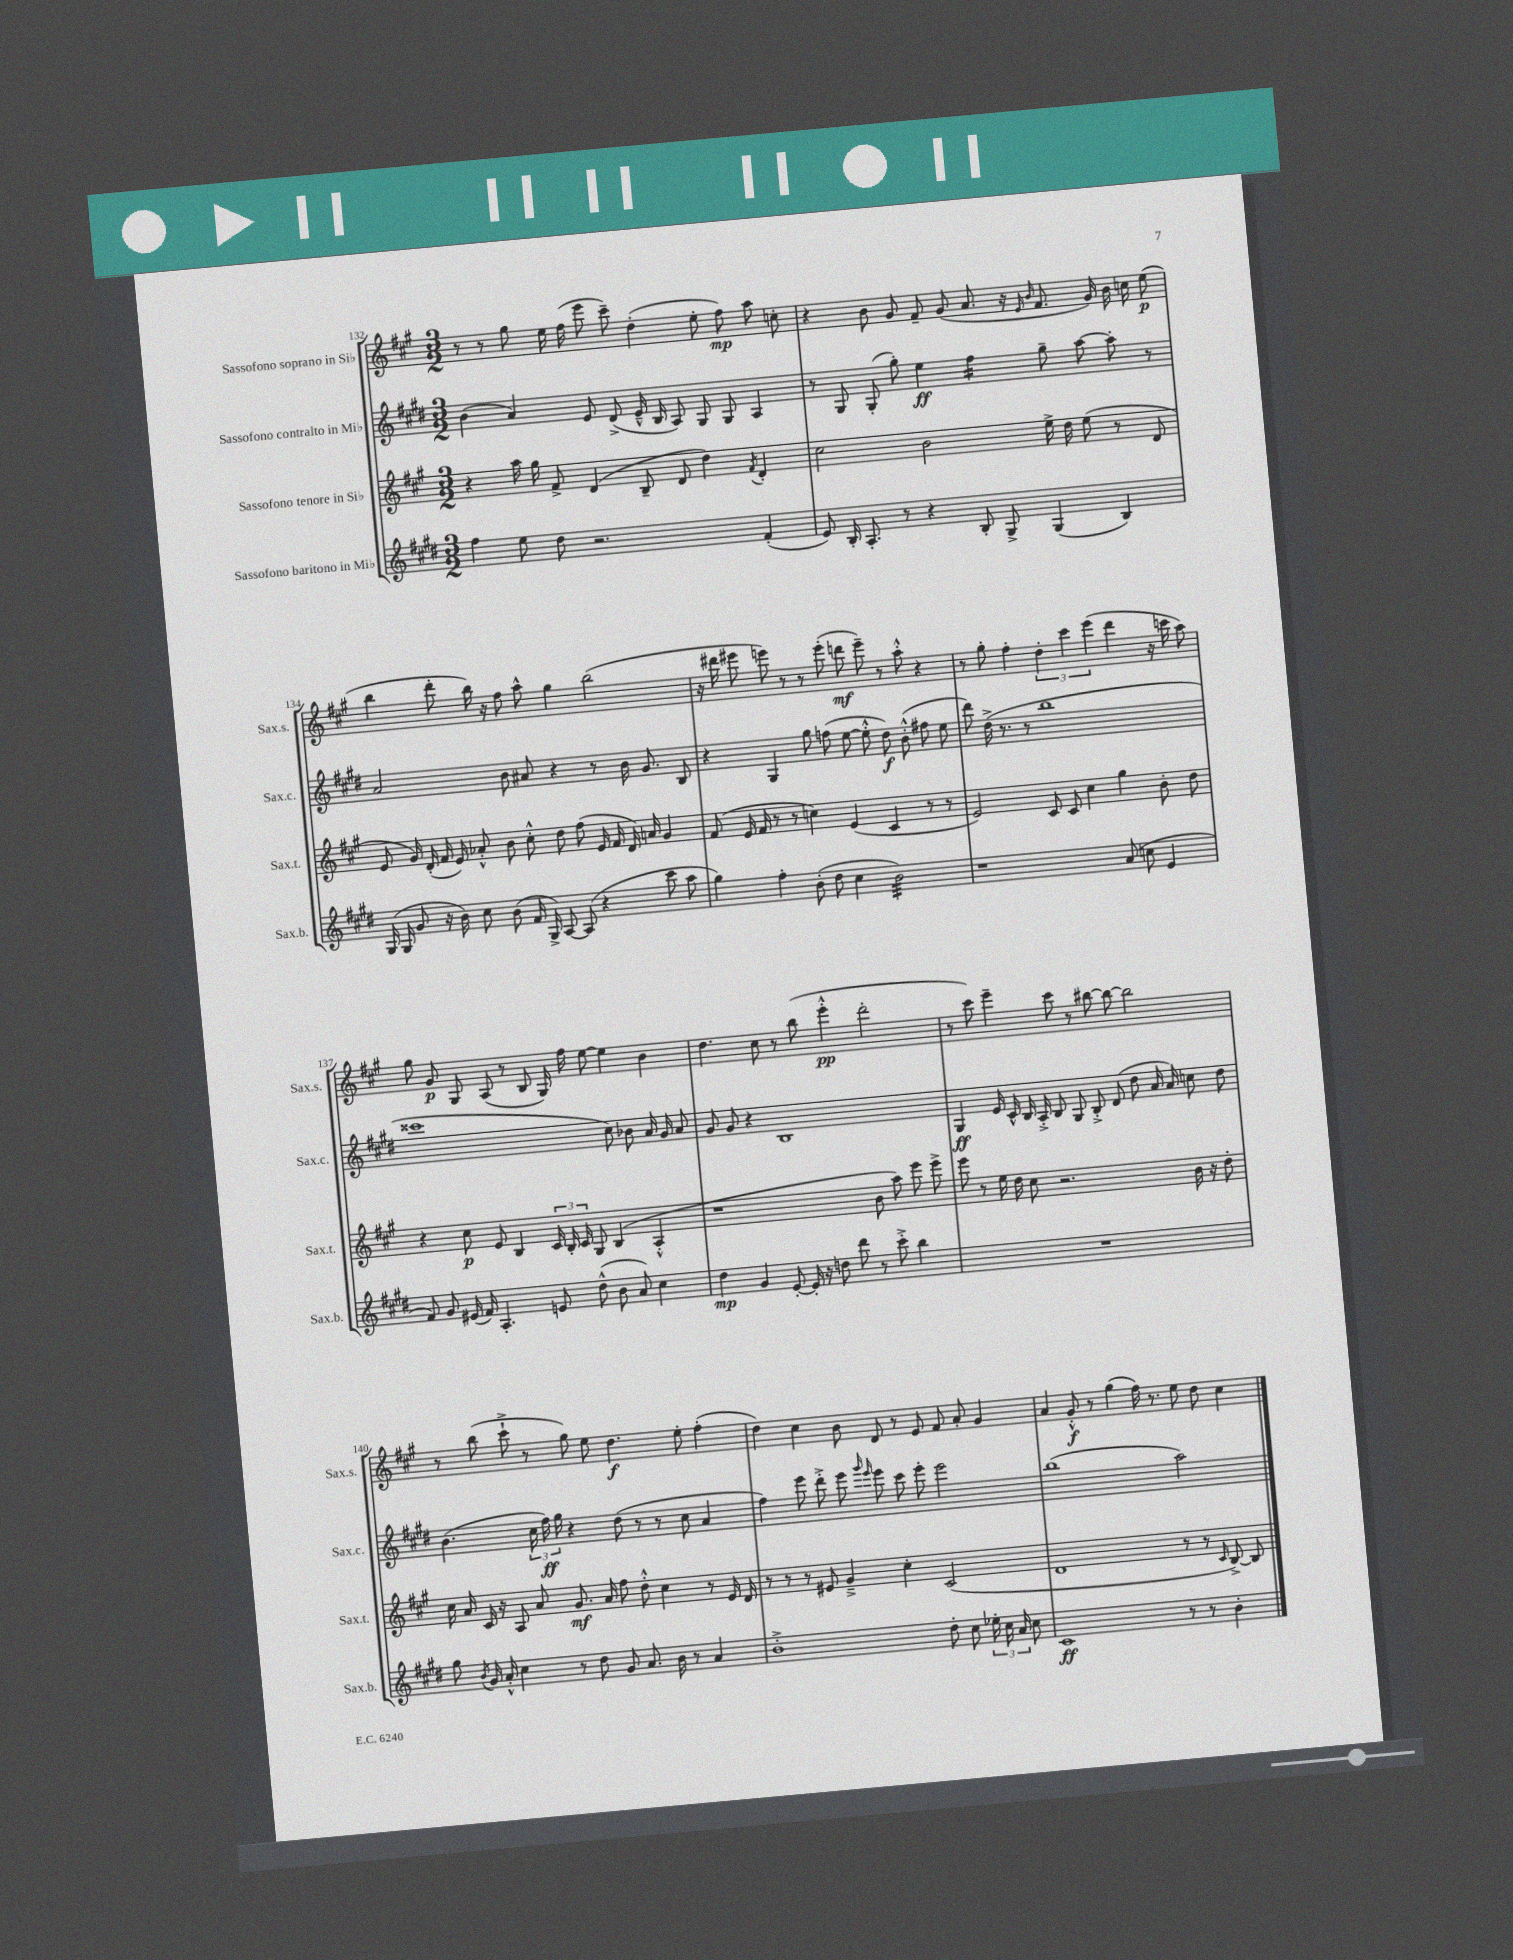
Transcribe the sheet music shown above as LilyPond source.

<<
\new StaffGroup <<
\new Staff = "s0" \with { instrumentName = "Sassofono soprano in Sib" shortInstrumentName = "Sax.s." } {
    \clef treble \key a \major \numericTimeSignature \time 3/2
    \autoBeamOff r8 r8 gis''8 e''16 fis''16( e'''8 cis'''8--) d''4-.( e''8-. fis''8\mp) a''8 c''8-. |
    r4 b'8 gis'8 fis'8-- gis'8( a'8. r16 \grace { e'16 b'16 } fis'8. gis'16) b'16 c''16 e''8\p( |
    b''4 d'''8-. b''16) r16 fis''8 a''8-^ gis''4 b''2( |
    r16 dis'''16 eis'''8 e'''8) r8 r8 e'''8-.( d'''8\mf e'''8--) r8 a''8-.-^ r4 |
    r8 gis''8-. fis''4-. \tuplet 3/2 { d''4-. cis'''4 e'''4( } d'''4 r16 c'''16 a''8) |
    gis''8 gis'8\p gis8 a8( r8 b8 gis16) fis''16 e''8~ e''4 b'4 |
    d''4. cis''8 r8 b''8( e'''4-.-^\pp d'''2-. |
    r8 cis'''8) e'''4-- cis'''8 r8 bis''8~ bis''8~ bis''2 |
    r8 b''8( cis'''8-!-> r8 gis''8) e''8 d''4.\f e''8-. fis''4-.( |
    d''4) cis''4 b'8 d'8 r8 e'8 fis'8 a'8-. gis'4 |
    a'4 gis'8-.-^\f r8 gis''4( fis''16) r8. e''8 d''8 cis''4 \bar "|." |
}
\new Staff = "s1" \with { instrumentName = "Sassofono contralto in Mib" shortInstrumentName = "Sax.c." } {
    \clef treble \key e \major \numericTimeSignature \time 3/2
    \autoBeamOff b'4( a'4) e'8 dis'8->( e'16---^ b16 a8) gis8 gis8 a4 |
    r8 gis8 gis8-.( gis''8-.) e''4\ff fis''4:16 gis''8-- a''8~ a''8-. r8 |
    a'2 b'8 ais'8 r4 r8 b'16 gis'8. b8 |
    r4 gis4 gis''8 f''8( e''8~ e''8-.-^ dis''8\f) b'8-.-^( fis''8 e''8 |
    dis'''8) dis''16->( r8. r8 b''1 |
    cisis'''1 cis''8) bes'8 a'16 gis'16 a'8 |
    gis'8 gis'8 r4 b1 |
    gis4\ff e'16 cis'16-^ b16 a16-.-> b8 gis8 b8-.-> dis'8( dis''8 a'16 a'16) c''8 dis''8 |
    b'4.( \tuplet 3/2 { cis''16 fis''16\ff) gis''16 } r4 dis''8( r8 r8 cis''8 a'4 |
    fis''4) e'''8 dis'''8-.-> e'''8 \grace { gis'''16 e'''16 } e'''8 cis'''8 e'''8-. e'''2 |
    b''1( a''2) \bar "|." |
}
\new Staff = "s2" \with { instrumentName = "Sassofono tenore in Sib" shortInstrumentName = "Sax.t." } {
    \clef treble \key a \major \numericTimeSignature \time 3/2
    \autoBeamOff r4 a''16 gis''16 fis'8-> d'4( b8-- d'8 d''4) \acciaccatura { fis'8 } d'4-. |
    cis''2 b'2 e''16-> d''16 e''8( r8 d'8 |
    e'8 gis'16) d'16-.( fis'16 e'16) aes'8-.-^ b'8 cis''8-.-^ d''8 fis''8( e'16 fis'16 d'16) a'16 gis'4 |
    fis'8( e'16 fis'16 r8 r8 c''4) e'4( cis'4 r8 r8 |
    e'2) cis'8 cis'8 cis''4 gis''4 b'8-. d''8 |
    r4 cis''8\p e'8 b4 \tuplet 3/2 { cis'16 b16-. cis'16 } gis8 b4( a4-.-^ |
    r1 b'8 a''8) e'''8 e'''8-> |
    e'''8 r8 e''16 d''16 cis''8 r2. b'16 r16 d''8-. |
    cis''16 a'16 cis'16 r16 a8 a'8 gis'8.\mf a'16 fis''8 d''8-.-^ cis''4 r8 e'16 d'16 |
    r8 r8 r8 eis'8 gis'4---> cis''4-. cis'2( |
    d'1 r8 r8 \grace { cis'16 } b8~->) b8 \bar "|." |
}
\new Staff = "s3" \with { instrumentName = "Sassofono baritono in Mib" shortInstrumentName = "Sax.b." } {
    \clef treble \key e \major \numericTimeSignature \time 3/2
    \autoBeamOff fis''4 e''8 dis''8 r2. fis'4-.( |
    e'8) b16-. a8.-. r8 r4 b8-. gis8-> gis4( b4) |
    gis16( gis16 gis'8 r16 b'16) cis''8 b'8( fis'16 gis16->) a8~ a8( r4 cis'''8 a''8 |
    gis''4) fis''4-. b'8-.( dis''8 cis''4 b'2:32) |
    r1 a'8( c''8 e'4 |
    fis'8) gis'8 eis'16( fis'16) a4.-. e'8 dis''8-^( b'8 a'8) cis''4 |
    dis''4\mp gis'4 e'8~-. e'16-. r16 d''8 dis'''8 r8 cis'''8-.-> b''4 |
    R1. |
    gis''8 \acciaccatura { b'8 } gis'16 a'16-.-^ cis''4 r8 dis''8 gis'8 a'8. b'16 r8 a'4 |
    b'1-.-> dis''8-. cis''8 \tuplet 3/2 { ees''16-. cis''16 a'16 } cis''8 |
    cis'1\ff r8 r8 b'4-. \bar "|." |
}
>>
>>
\layout { \context { \Score currentBarNumber = #132 } }
